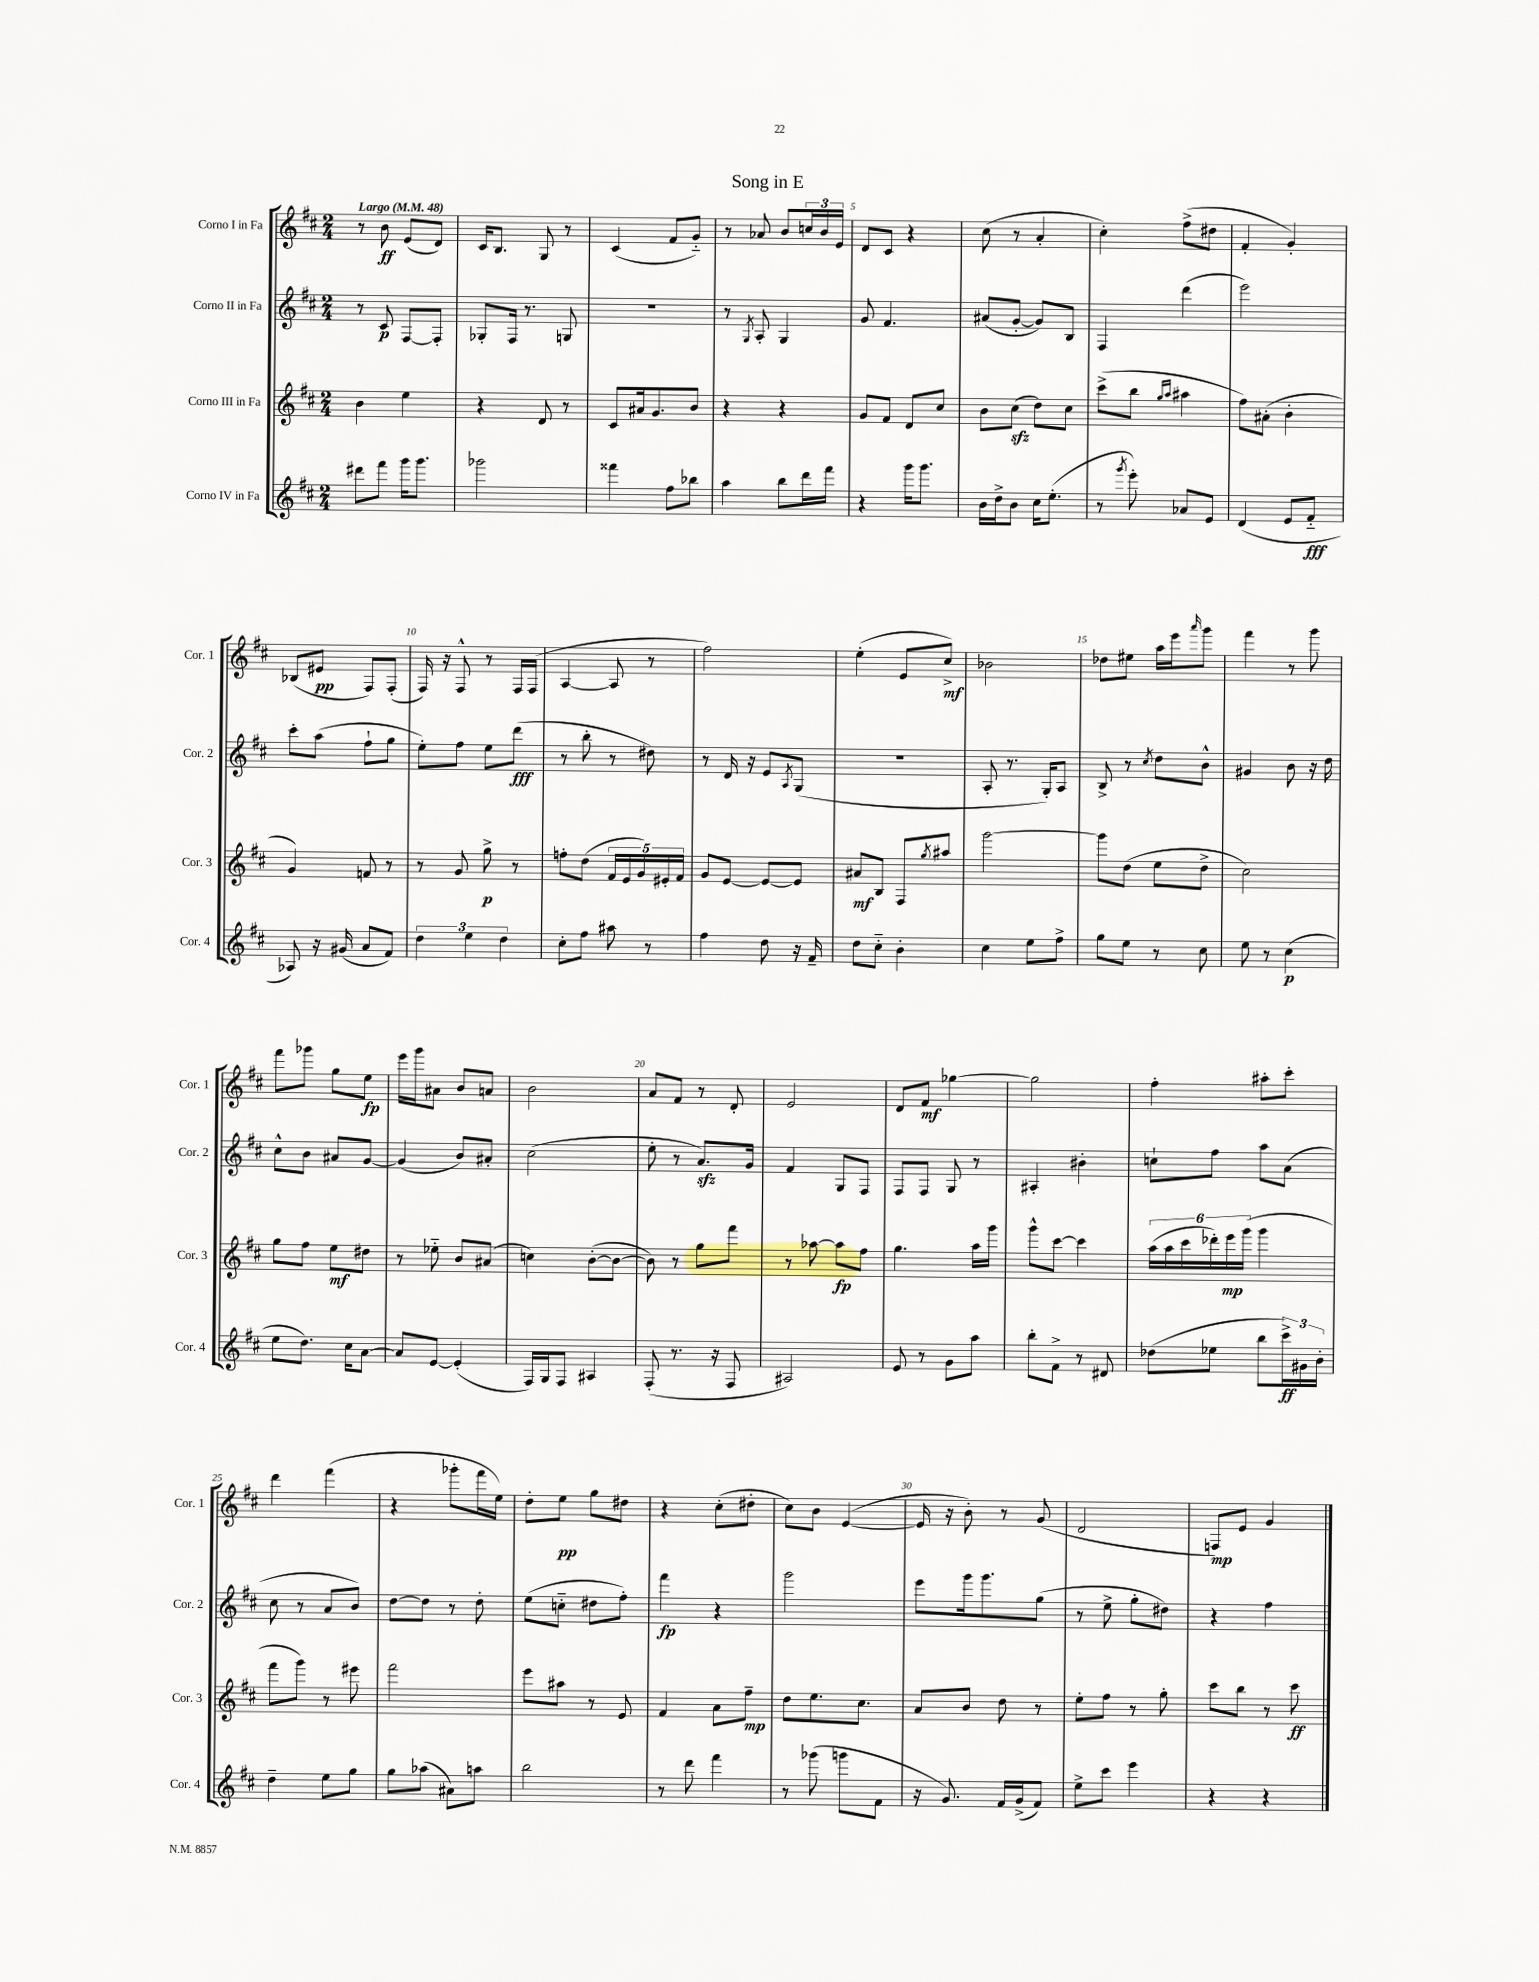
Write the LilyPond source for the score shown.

\header { title = "Song in E" }
<<
\new StaffGroup <<
\new Staff = "s0" \with { instrumentName = "Corno I in Fa" shortInstrumentName = "Cor. 1" } {
    \clef treble \key d \major \numericTimeSignature \time 2/4 \tempo "Largo" 4 = 48
    r8 b'8\ff e'8( d'8) |
    cis'16 b8. g8 r8 |
    cis'4( fis'8 g'8-_) |
    r8 aes'8 b'8 \tuplet 3/2 { c''16 b'16 e'16 } |
    d'8 cis'8 r4 |
    cis''8( r8 a'4-. |
    cis''4-.) fis''8->( dis''8 |
    fis'4-. g'4-.) |
    bes8( eis'8\pp fis8) fis8-.( |
    fis16) r16 fis8-^ r8 fis16 fis16( |
    a4~ a8 r8 |
    fis''2) |
    e''4-.( e'8 cis''8->\mf) |
    bes'2 |
    des''8 eis''8 a''16 e'''16 \grace { a'''16 } g'''8 |
    fis'''4 r8 g'''8 |
    fis'''8 ges'''8 g''8 e''8\fp |
    e'''16 g'''16 ais'8 b'8 a'8 |
    b'2 |
    a'8 fis'8 r8 d'8-. |
    e'2 |
    d'8 fis'8\mf ges''4~ |
    ges''2 |
    fis''4-. ais''8-. cis'''8-. |
    d'''4 fis'''4( |
    r4 ges'''8-. fis'''16 e''16) |
    d''8-. e''8\pp g''8 dis''8 |
    r4 cis''8-.( dis''8-. |
    cis''8) b'8 e'4~( |
    e'16 r16 b'8-.) r8 g'8( |
    d'2 |
    f8\mp) e'8 g'4 \bar "|." |
}
\new Staff = "s1" \with { instrumentName = "Corno II in Fa" shortInstrumentName = "Cor. 2" } {
    \clef treble \key d \major \numericTimeSignature \time 2/4
    r8 cis'8\p fis8~ fis8-. |
    ges8-. fis16 r8. g8 |
    R2 |
    r8 \acciaccatura { g8 } a8-. g4 |
    g'8 fis'4. |
    ais'8( g'8~-. g'8) b8 |
    fis4 d'''4( |
    e'''2) |
    cis'''8-. a''8( fis''8-! g''8 |
    e''8-.) fis''8 e''8 d'''8\fff( |
    r8 b''8-. r8 dis''8) |
    r8 d'16 r16 e'8 \acciaccatura { a8 } g8( |
    R2 |
    a8-. r8. g16-.) a8 |
    b8-> r8 \acciaccatura { cis''8 } d''8 b'8-^ |
    gis'4 b'8 r16 d''16 |
    cis''8-^ b'8 ais'8 g'8~ |
    g'4( b'8) ais'8-. |
    cis''2( |
    e''8-. r8 a'8.\sfz) g'16 |
    fis'4 g8 fis8 |
    fis8 fis8 g8 r8 |
    ais4-. bis'4-. |
    c''8-! fis''8 a''8 a'8( |
    cis''8 r8 a'8 b'8) |
    d''8~ d''8 r8 d''8-. |
    e''8( c''8-_ dis''8 fis''8-.) |
    fis'''4\fp r4 |
    g'''2 |
    e'''8 g'''16 g'''8. g''8( |
    r8 e''8-> g''8-. dis''8) |
    r4 fis''4 \bar "|." |
}
\new Staff = "s2" \with { instrumentName = "Corno III in Fa" shortInstrumentName = "Cor. 3" } {
    \clef treble \key d \major \numericTimeSignature \time 2/4
    b'4 e''4 |
    r4 d'8 r8 |
    cis'8 ais'16 g'8. b'8 |
    r4 r4 |
    g'8 fis'8 d'8 cis''8 |
    b'8 cis''8\sfz( d''8) cis''8 |
    cis'''8->( b''8 \grace { g''16 a''16 } ais''4 |
    fis''8) ais'8-.( b'4-. |
    g'4) f'8 r8 |
    r8 g'8 g''8->\p r8 |
    f''8-. d''8( \tuplet 5/4 { fis'16 e'16 g'16) eis'16-. fis'16 } |
    g'8 e'8~ e'8~ e'8 |
    ais'8\mf b8 fis8 \acciaccatura { g''8 } ais''8 |
    g'''2~ |
    g'''8 d''8( e''8 d''8-> |
    cis''2) |
    g''8 fis''8 e''8\mf dis''8 |
    r8 ees''8-_ b'8 ais'8( |
    c''4) b'8~-.( b'8~ |
    b'8) r8 g''8 fis'''8 |
    r8 aes''8~ aes''8\fp fis''8 |
    g''4. a''16 g'''16 |
    g'''8-^ cis'''8~ cis'''4 |
    \tuplet 6/4 { a''16( a''16 cis'''16 des'''16-.) e'''16\mp g'''16( } g'''4 |
    fis'''8 g'''8) r8 eis'''8 |
    fis'''2 |
    e'''8 ais''8 r8 e'8 |
    fis'4 a'8 fis''8--\mp |
    d''8 e''8. cis''8. |
    a'8 b'8 d''8 r8 |
    e''8-. fis''8 r8 g''8-. |
    cis'''8 b''8 r8 cis'''8\ff \bar "|." |
}
\new Staff = "s3" \with { instrumentName = "Corno IV in Fa" shortInstrumentName = "Cor. 4" } {
    \clef treble \key d \major \numericTimeSignature \time 2/4
    dis'''8 fis'''8 g'''16 g'''8. |
    ges'''2 |
    fisis'''4 fis''8 bes''8 |
    a''4 b''8 d'''16 fis'''16 |
    r4 g'''16 g'''8. |
    b'16 d''16-> b'8 cis''16 e''8.-.( |
    r8 \acciaccatura { g'''8 } e'''8-.) aes'8 e'8 |
    d'4( e'8 fis'8-_\fff |
    aes8) r16 gis'16( a'8 fis'8) |
    \tuplet 3/2 { d''4 e''4 d''4 } |
    cis''8-. fis''8 ais''8 r8 |
    fis''4 d''8 r16 fis'16-- |
    d''8 cis''8-_ b'4-. |
    cis''4 e''8 fis''8-> |
    g''8 e''8 r8 cis''8 |
    e''8 r8 cis''4\p( |
    e''8 d''8.) cis''16 a'8~ |
    a'8 e'8~ e'4-.( |
    fis16) g16 fis8 ais4 |
    fis8-.( r8. r16 fis8 |
    ais2) |
    e'8 r8 g'8 a''8 |
    b''8-. fis'8-> r8 dis'8 |
    des''8( ees''8 b''8 \tuplet 3/2 { cis'''16->\ff) gis'16 b'16-. } |
    d''4-- e''8 g''8 |
    g''8 aes''8( ais'8) a''8 |
    b''2 |
    r8 d'''8 fis'''4 |
    r8 ges'''8( g'''8 fis'8 |
    r16 g'8.) fis'16 g'16->( fis'8) |
    e''8-> cis'''8 e'''4 |
    r4 r4 \bar "|." |
}
>>
>>
\layout { \context { \Score \override BarNumber.break-visibility = ##(#f #t #t) barNumberVisibility = #(every-nth-bar-number-visible 5) } }
